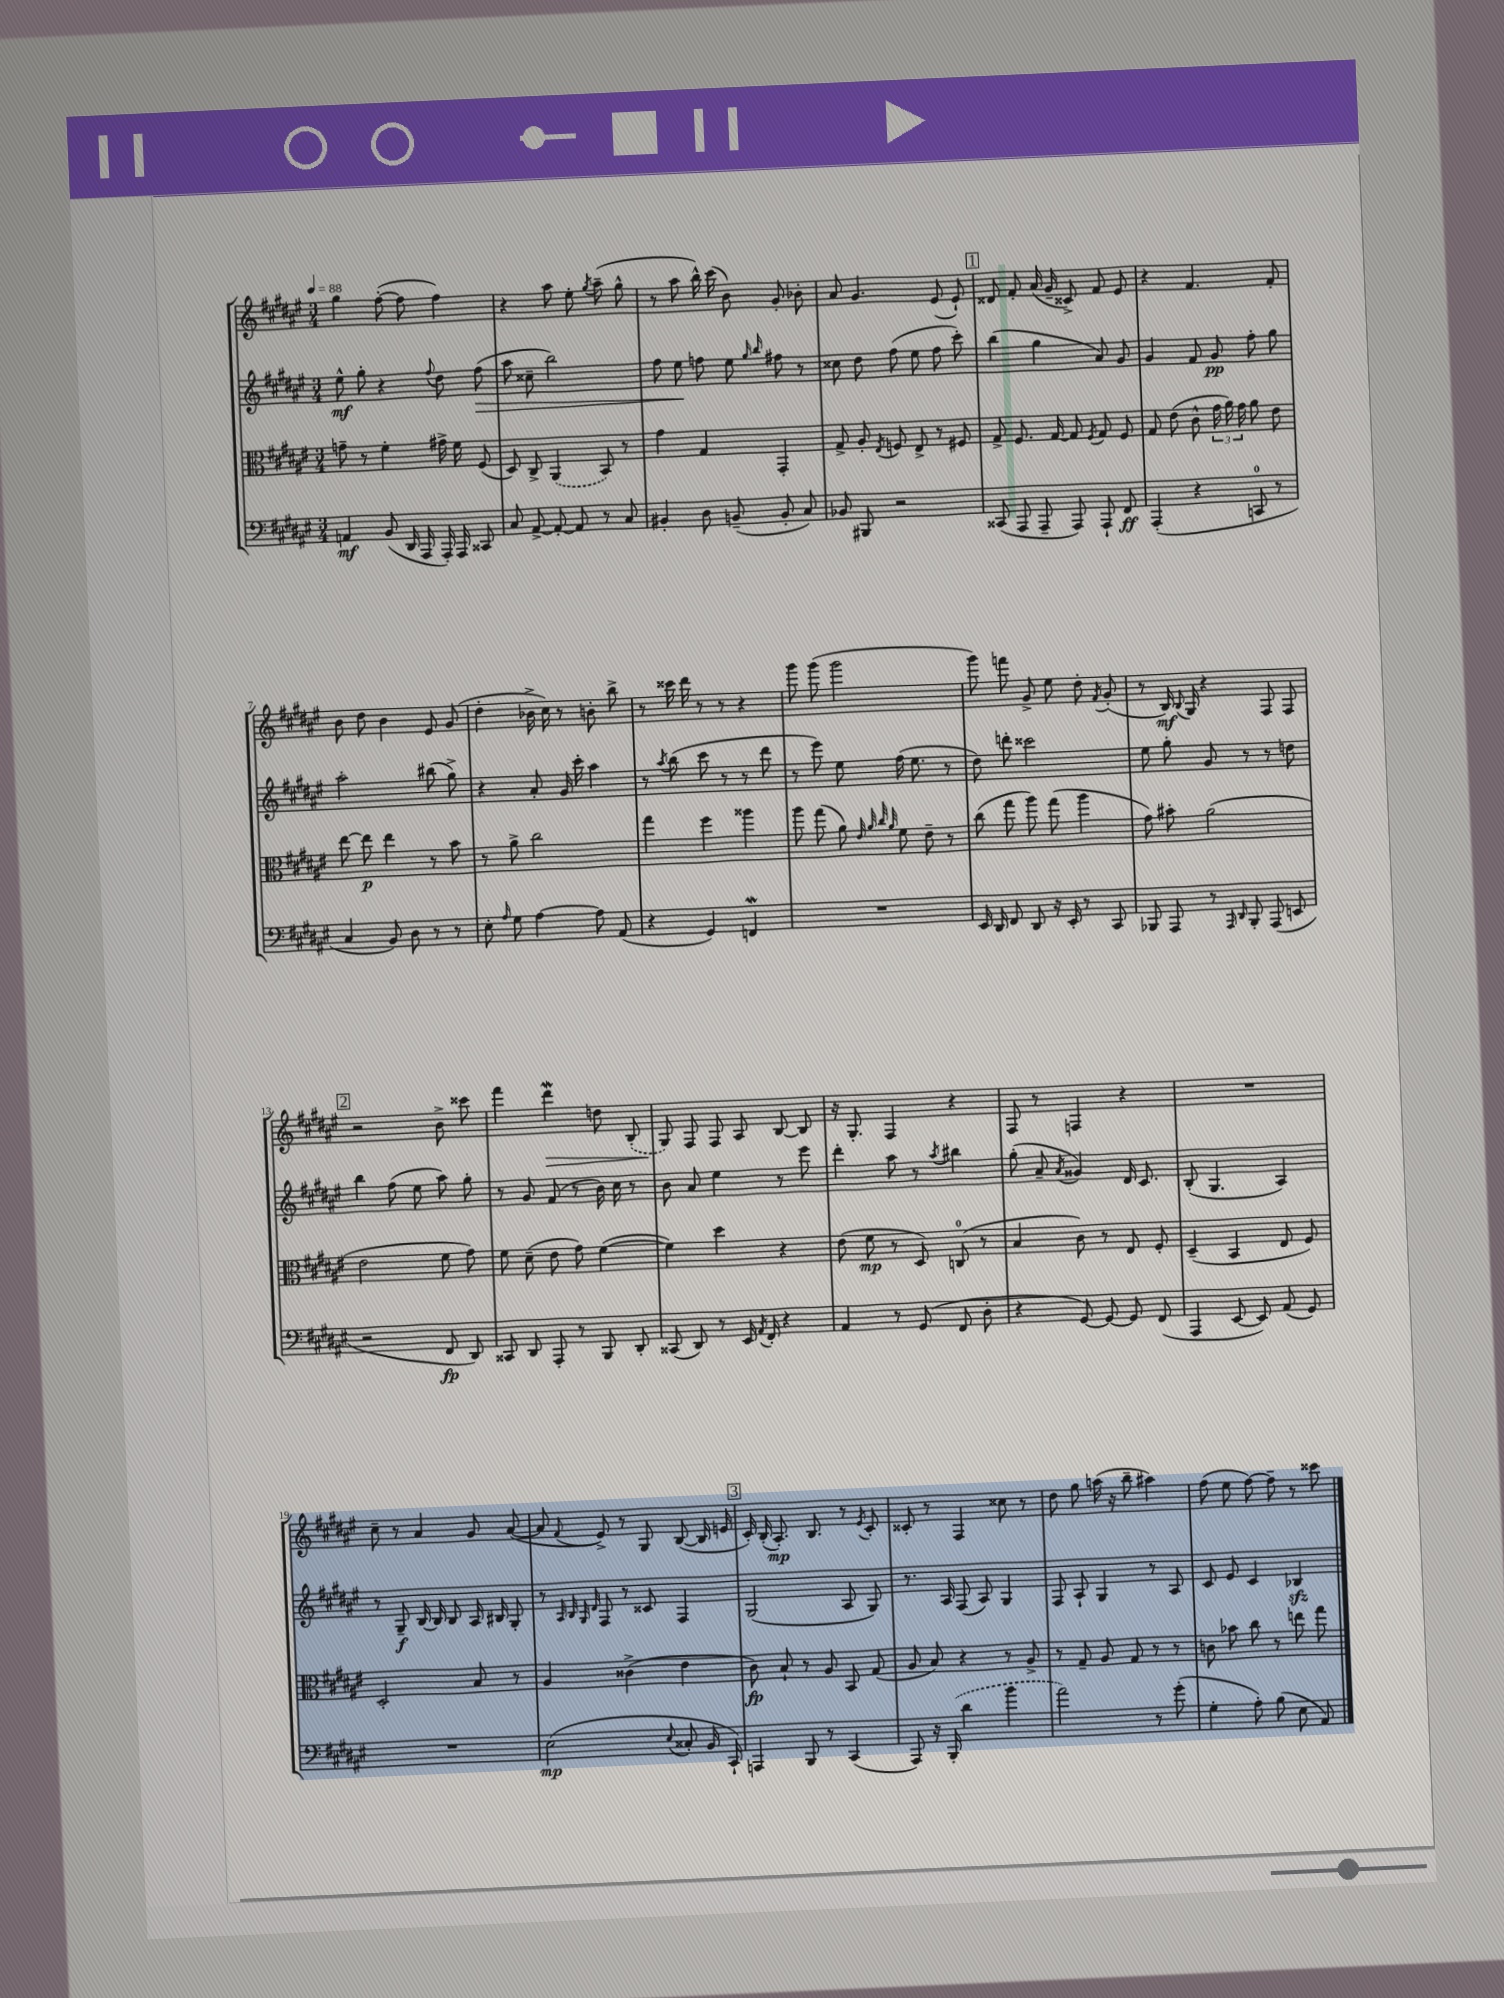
<<
\new StaffGroup <<
\new Staff = "s0" {
    \clef treble \key fis \major \numericTimeSignature \time 3/4 \tempo 4 = 88
    \autoBeamOff gis''4 fis''8~-.( fis''8 fis''4) |
    r4 ais''8 eis''8-. \acciaccatura { gis''8 } ais''8--( gis''8-^ |
    r8 ais''8 b''16-^) cis'''16( b'8) gis'8-. bes'8-. |
    ais'8 gis'4. eis'8( eis'8-!) |
    \mark \markup { \box "1" } disis'8 fis'8-. ais'16( gis'16-- cisis'8->) fis'8 eis'8 |
    r4 fis'4. fis'8-. |
    b'8 dis''8 b'4 eis'8 gis'8( |
    dis''4-. bes'16-> cis''16) r8 b'8-. b''8-> |
    r8 cisis'''16 dis'''16 r8 r8 r4 |
    gis'''8 gis'''8( gis'''2 |
    gis'''8) f'''8 gis'8-> eis''8 dis''8-. \acciaccatura { fis'8 } gis'8-.( |
    r8 b16\mf) \appoggiatura { b8 } gis16 r4 fis8 fis8 |
    \mark \markup { \box "2" } r2 b'8-> cisis'''8 |
    fis'''4 dis'''4\mordent\> d''8 \once \slurDashed b8-.( |
    gis8\!) fis8 fis8 ais8 b8~ b8 |
    r16 gis8.-. fis4 r4 |
    fis8 r8 f4 r4 |
    R2. |
    cis''8-- r8 ais'4 gis'8 ais'8~( |
    ais'8 \appoggiatura { fis'8 } eis'8->) r8 gis8 b8~( b16 e'16 |
    \mark \markup { \box "3" } cis'16-.) b16-.( ais8.-.\mp) b8. r8 \acciaccatura { eis'8 } cis'8-. |
    cisis'8-. r8 fis4 cisis''8 r8 |
    dis''8 gis''8 a''16( r16 b''8-- ais''4) |
    fis''8( eis''8 fis''8~) fis''8-- r8 cisis'''8 \bar "|." |
}
\new Staff = "s1" {
    \clef treble \key fis \major \numericTimeSignature \time 3/4
    \autoBeamOff eis''8-^\mf gis''8-. r4 \appoggiatura { fis''8 } dis''8 fis''8\>( |
    ais''8 cisis''8-- b''2) |
    fis''8 eis''8\! f''8 eis''8 \grace { gis''16 b''16 } fis''8 r8 |
    cisis''8 dis''8 fis''8( eis''8 fis''8 cis'''8-.) |
    \mark \markup { \box "1" } b''4( gis''4 ais'8) gis'8 |
    gis'4 fis'8 gis'8\pp fis''8-. gis''8 |
    ais''2-. bis''8( gis''8->) |
    r4 ais'8-. gis'16 cis'''16-. ais''4 |
    r8 \acciaccatura { ais''8 } b''8( cis'''8 r8 r8 dis'''8 |
    r8 eis'''8) eis''8 fis''16( eis''8. r8 |
    dis''8) d'''8-. cisis'''2 |
    eis''8 gis''8-. gis'8 r8 r8 d''8 |
    \mark \markup { \box "2" } b''4 fis''8( eis''8 ais''8) gis''8-. |
    r8 gis'8 fis'8( r8 b'16) cis''16 r8 |
    b'8 ais'8 eis''4 r8 eis'''8 |
    dis'''4-. ais''8 r8 \acciaccatura { ais''8 } bis''4 |
    gis''8-.( ais'8-- \acciaccatura { ais'8 } gisis'4) dis'16 cis'8. |
    b8-.( gis4. ais4) |
    r8 gis8--\f b16~ b16 b8 ais16 bis16 gis8-. |
    r8 \grace { ais32 b32 gis32 dis'32 } fis8 r8 cisis'8 fis4 |
    \mark \markup { \box "3" } gis2( ais8 gis8) |
    r8. ais16 fis8( ais8) gis4 |
    fis8 ais8-! gis4 r8 ais8 |
    cis'8 eis'8 cis'4 bes4\sfz \bar "|." |
}
\new Staff = "s2" {
    \clef alto \key fis \major \numericTimeSignature \time 3/4
    \autoBeamOff g'8-- r8 fis'4-. gis'16-> fis'16 fis8( |
    dis8) cis8-> \once \slurDashed ais,4( b,8) r8 |
    gis'4 gis4 gis,4-. |
    gis8-> ais8-. \acciaccatura { eis8 } f8 eis8-> r8 fis8 |
    \mark \markup { \box "1" } gis8-> fis8. gis16~ gis8 \acciaccatura { fis8 } gis8 fis8 |
    gis8 eis'8( cis'8-^ \tuplet 3/2 { gis'16 ais'16) gis'16 } ais'8 eis'8 |
    eis''8~ eis''8\p eis''4 r8 b'8 |
    r8 ais'8-> cis''2 |
    gis''4 fis''4 aisis''4 |
    ais''8 gis''8( ais'8) \grace { eis'32 ais'32 cis''32 ais'32 } fis'8 eis'8-- r8 |
    cis''8( gis''8 ais''8) gis''8( ais''4 |
    gis'8) bis'8-. ais'2( |
    \mark \markup { \box "2" } eis'2 fis'8 gis'8) |
    fis'8 dis'8--( eis'8 gis'8) fis'4~( |
    fis'4) dis''4 r4 |
    eis'8( fis'8\mp r8 dis8) c8-0( r8 |
    b4 cis'8) r8 eis8 fis8-. |
    dis4--( b,4 eis8 fis8) |
    dis2-. b8 r8 |
    ais4 cisis'4->( eis'4 |
    \mark \markup { \box "3" } cis'8\fp) b8-! r8 ais8 b,8 gis8( |
    ais8 b8) r4 r8 ais8-> |
    r8 gis8-- ais8 gis8 r8 r8 |
    c'8 bes'8 cis''8 r8 e''8 gis''8 \bar "|." |
}
\new Staff = "s3" {
    \clef bass \key fis \major \numericTimeSignature \time 3/4
    \autoBeamOff a,4\mf b,8( dis,16 ais,,16 ais,,16-.) ais,,16 cisis,8 |
    cis8 ais,8~-> ais,8~-. ais,8 r8 cis8 |
    bis,4-. dis8 b,8--( b,8-. cis8) |
    bes,8 bis,,8 r2 |
    \mark \markup { \box "1" } cisis,8( ais,,8 ais,,8-- ais,,8) ais,,8-! fis,8\ff |
    ais,,4-.( r4 c,8-0 r8 |
    cis4 b,8) dis8 r8 r8 |
    eis8-. \grace { ais16 } gis8 ais4~ ais8 ais,8( |
    r4 gis,4) f,4\mordent |
    R2. |
    eis,16 dis,16 fis,8 dis,8 r16 eis,16-. r8 cis,8 |
    bes,,8 ais,,8 r8 \grace { ais,,16 dis,16 } bes,,8-. ais,,8( e,8 |
    \mark \markup { \box "2" } r2 fis,8\fp dis,8) |
    cisis,8 dis,8 ais,,8-. r8 b,,8 dis,8-. |
    cisis,8( dis,8) r8 eis,16 \acciaccatura { ais,8 } fis,16-. r4 |
    ais,4 r8 gis,8( fis,8 dis8-. |
    r4 gis,8~) gis,8~ gis,8 fis,8( |
    ais,,4 eis,8~ eis,8) ais,8( gis,8) |
    R2. |
    eis2\mp( \appoggiatura { eis8 } cisis8-. b,16 cis,16-!) |
    \mark \markup { \box "3" } a,,4 b,,8 r8 cis,4( |
    ais,,8) r16 \once \slurDashed b,,16-.( dis'4 b'4 |
    ais'2) r8 gis'8-.( |
    gis4-. ais8-.) b8( eis8 ais,8) \bar "|." |
}
>>
>>
